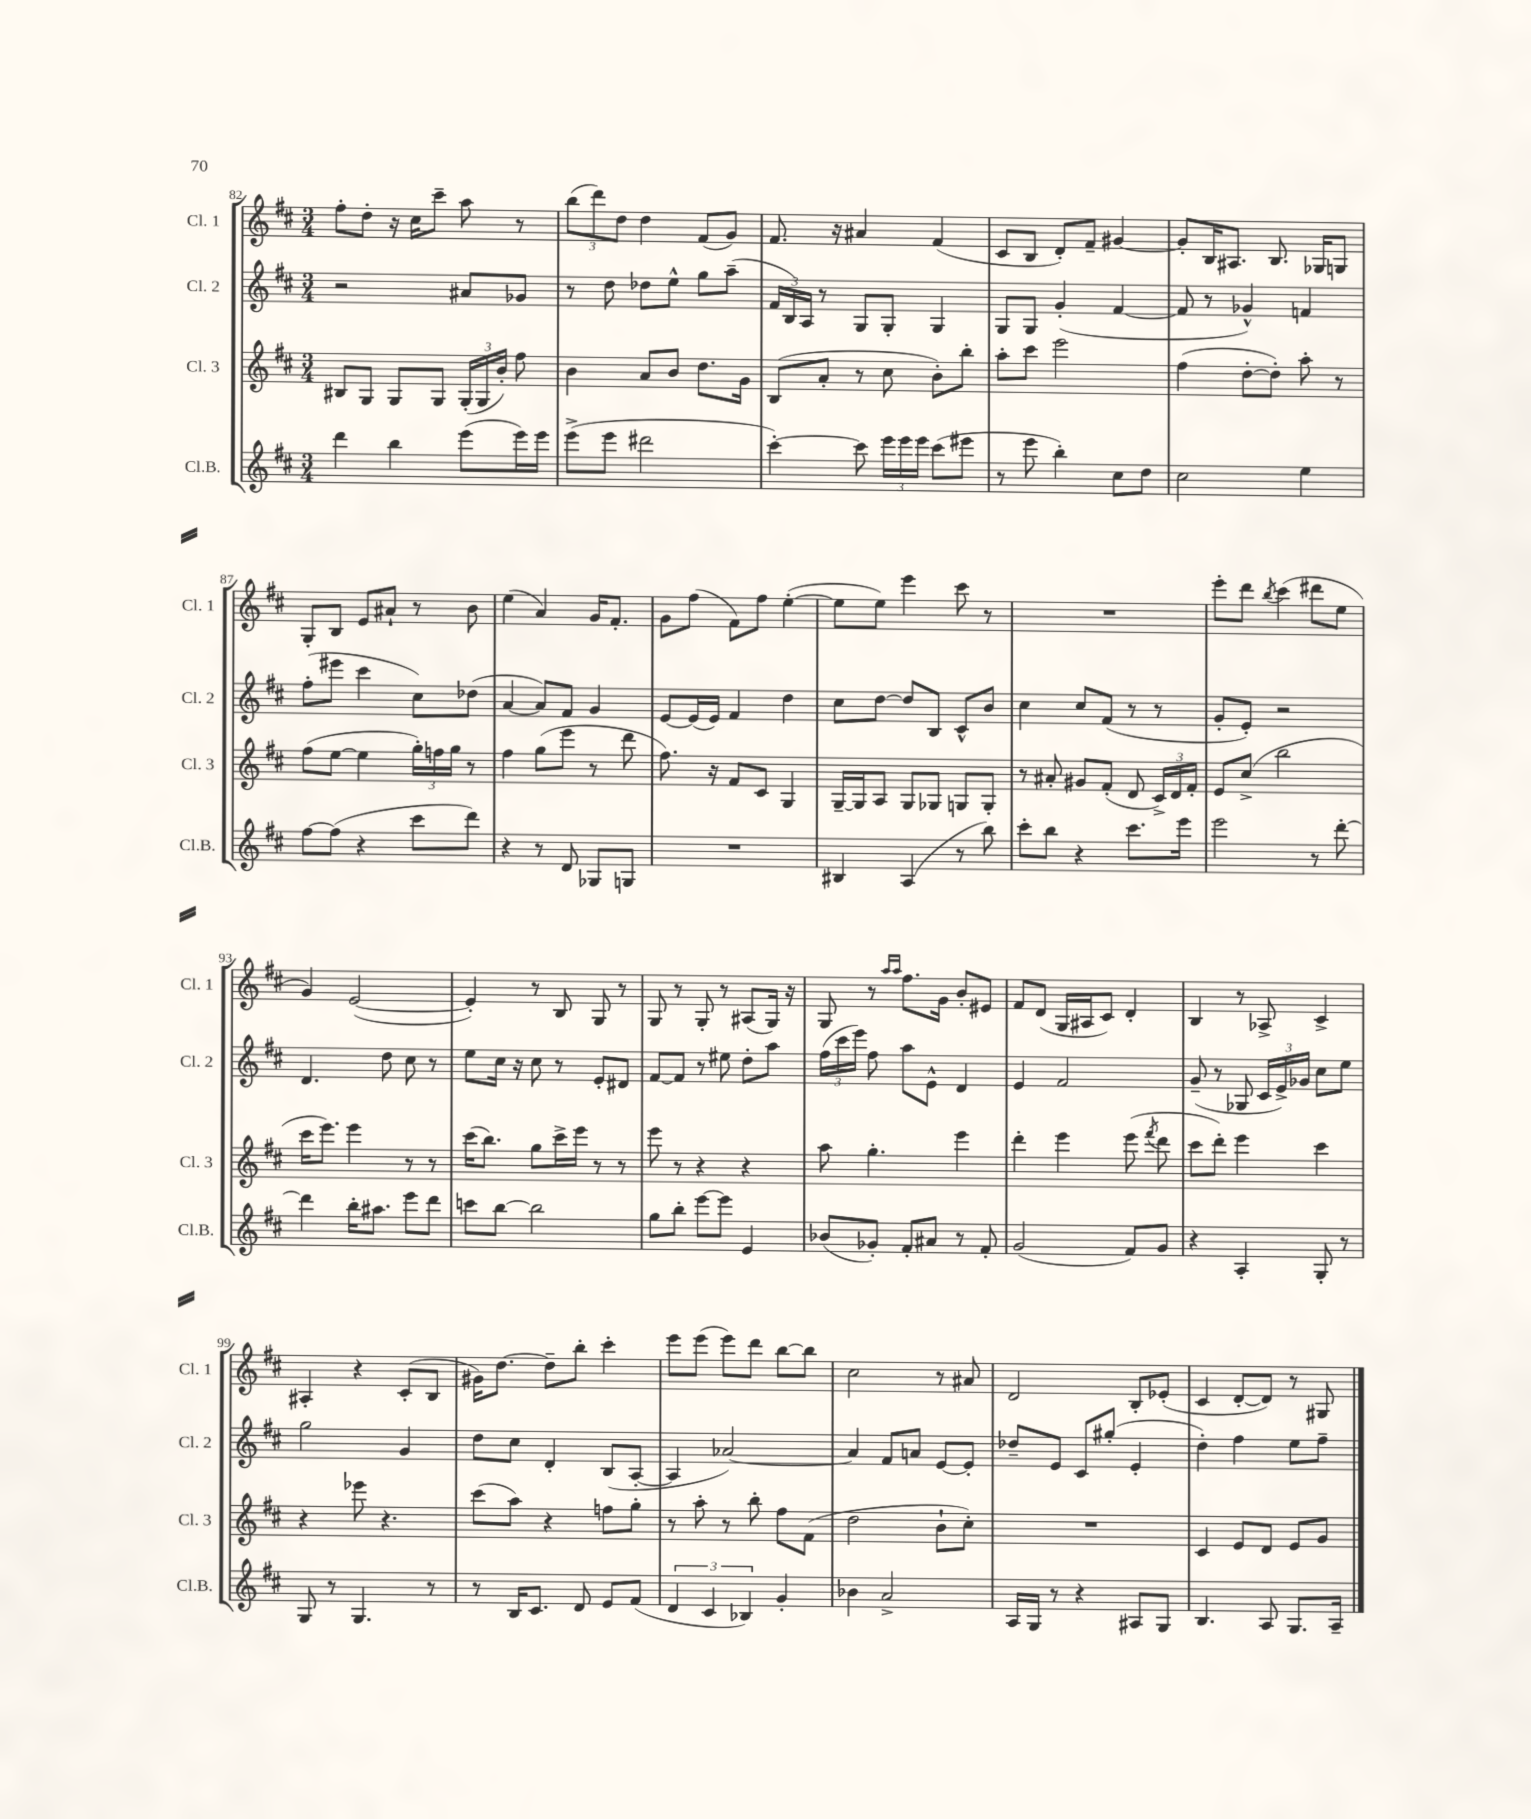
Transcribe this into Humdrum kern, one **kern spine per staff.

**kern	**kern	**kern	**kern
*staff4	*staff3	*staff2	*staff1
*clefG2	*clefG2	*clefG2	*clefG2
*k[f#c#]	*k[f#c#]	*k[f#c#]	*k[f#c#]
*M3/4	*M3/4	*M3/4	*M3/4
4ddd	8B#	2r	8ff#'
.	8G	.	8dd'
4bb	8G	.	16r
.	.	.	16cc#
.	8G	.	8ccc#~
(8eee	(24G'	8a#	8aa
.	24G	.	.
.	24b')	.	.
16eee)	8ff#	8g-	8r
16eee	.	.	.
=	=	=	=
(8eee^	4b	8r	(12bb
.	.	.	12ddd)
8eee	.	8dd	.
.	.	.	12dd
2ddd#	8a	8dd-	4dd
.	8b	8ee^^	.
.	8.dd	8gg	(8f#
.	.	(8aa~	8g)
.	16g	.	.
=	=	=	=
[4ccc#')	(8B	24f#	8.f#
.	.	24B)	.
.	.	24A	.
.	8a'	8r	.
.	.	.	16r
8ccc#]	8r	8G	4a#
24eee	8cc#	8G'	.
24eee	.	.	.
24eee	.	.	.
(8ccc#	8b')	4G	(4f#
8eee#	8bb'	.	.
=	=	=	=
8r	8aa'	8G	8c#
8eee	8ccc#	8G	8B
4bb')	2eee	(4g'	8d')
.	.	.	8f#~
8cc#	.	[4f#	[4g#
8dd	.	.	.
=	=	=	=
2cc#	(4ff#	8f#]	8g#']
.	.	8r	16B
.	.	.	8.A#
.	[8dd'	4g-^^)	.
.	8dd'])	.	8.B
4ee	8aa'	4f	.
.	.	.	16G-
.	8r	.	8G
=	=	=	=
[8ff#	(8ff#	(8ff#'	8G'
(8ff#]	[8ee	8eee#	8B
4r	4ee]	4ccc#	8e
.	.	.	8a#`
8ccc#	24gg')	8cc#)	8r
.	24ff	.	.
.	24gg	.	.
8ddd)	8r	(8dd-	8b
=	=	=	=
4r	4ff#	[4a	(4ee
8r	(8gg	8a])	4a)
8d	8eee	8f#	.
8G-	8r	4g	16g
.	.	.	8.f#'
8G	8ddd	.	.
=	=	=	=
2.r	8.ff#)	[8e	8g
.	.	(16e]	(8ff#
.	16r	16e)	.
.	8f#	4f#	8f#)
.	8c#	.	8ff#
.	4G	4dd	([4ee'
=	=	=	=
4B#	[16G~	8cc#	8ee]
.	16G]	.	.
.	8A	[8dd	8ee)
(4A	8G	8dd]	4eee
.	8G-	8B	.
8r	8G	8c#^^	8ccc#
8bb)	8G'	8b	8r
=	=	=	=
8ccc#'	8r	4cc#	2.r
8bb	8a#'	.	.
4r	8g#	8cc#	.
.	(8f#'	(8f#	.
8.ccc#	8d	8r	.
.	24c#^)	8r	.
.	24d	.	.
16eee	.	.	.
.	24f#'	.	.
=	=	=	=
2eee	8e	8g'	8eee'
.	(8cc#^	8e')	8ddd
.	.	.	8qbb
.	2bb	2r	(4ccc#
8r	.	.	8ddd#
[8ddd'	.	.	8ee
=	=	=	=
4ddd]	16ccc#	4.d	4g)
.	8.eee)	.	.
16bb'	4eee	.	([2e
8.aa#	.	.	.
.	.	8dd	.
8eee	8r	8cc#	.
8ddd	8r	8r	.
=	=	=	=
8ccc	(16ccc#	8ee	4e'])
.	8.bb)	.	.
[8bb	.	16cc#	.
.	.	16r	.
2bb]	8gg	8cc#	8r
.	16ccc#^	8r	8B
.	16eee	.	.
.	8r	8e'	8G
.	8r	8d#	8r
=	=	=	=
8gg	8eee	[8f#	8G
8bb'	8r	8f#]	8r
[8eee	4r	8r	8G'
8eee]	.	8ee#	8r
4e	4r	8dd'	(8A#
.	.	8aa	16G)
.	.	.	16r
=	=	=	=
(8b-	8aa	(24ff#	8G
.	.	24ccc#	.
.	.	24eee)	.
8g-')	4.gg'	8ff#	8r
.	.	.	16qqaa
.	.	.	16qqaa
8f#'	.	8aa	8.ff#
8a#	.	8e^^	.
.	.	.	16g
8r	4eee	4d	8b'
8f#'	.	.	8e#
=	=	=	=
(2g	4ddd'	4e	8f#
.	.	.	(8d
.	4eee	2f#	16G
.	.	.	16A#
.	.	.	8c#)
8f#)	(8eee	.	4d'
.	8qfff#	.	.
8g	8ddd	.	.
=	=	=	=
4r	8ccc#	(8g~	4B
.	8ddd')	8r	.
4A'	4eee	8G-	8r
.	.	24c#	8A-^
.	.	24e^)	.
.	.	24g-	.
8G'	4ccc#	8cc#	4c#^
8r	.	8ee	.
=	=	=	=
8G	4r	2gg	4A#'
8r	.	.	.
4.G	8eee-	.	4r
.	4.r	.	.
.	.	4g	(8c#'
8r	.	.	8B
=	=	=	=
8r	(8ccc#	8dd	16g#)
.	.	.	[8.dd
16B	8aa)	8cc#	.
8.c#	.	.	.
.	4r	4d'	8dd~]
8d	.	.	8bb'
8e	8ff	(8B	4ccc#'
(8f#	8gg'	[8A'	.
=	=	=	=
6d	8r	4A]	8eee
.	8aa'	.	(8eee
6c#	.	.	.
.	8r	[2a-)	8eee)
6B-)	.	.	.
.	8bb'	.	8ddd
4g'	8ff#	.	[8bb
.	(8f#	.	8bb]
=	=	=	=
4b-	2dd	4a-]	2cc#
2a^	.	8f#	.
.	.	8a	.
.	8b`	[8e	8r
.	8cc#')	8e']	8a#
=	=	=	=
16A	2.r	8dd-~	2d
16G	.	.	.
8r	.	8e	.
4r	.	8c#	.
.	.	(8gg#'	.
8A#	.	4e'	8B'
8G	.	.	(8e-'
=	=	=	=
4.B	4c#	4dd')	4c#
.	8e	4ff#	[8d'
8A	8d	.	8d])
8.G	8e	8ee	8r
.	8g	8ff#~	8G#
16A~	.	.	.
==	==	==	==
*-	*-	*-	*-
